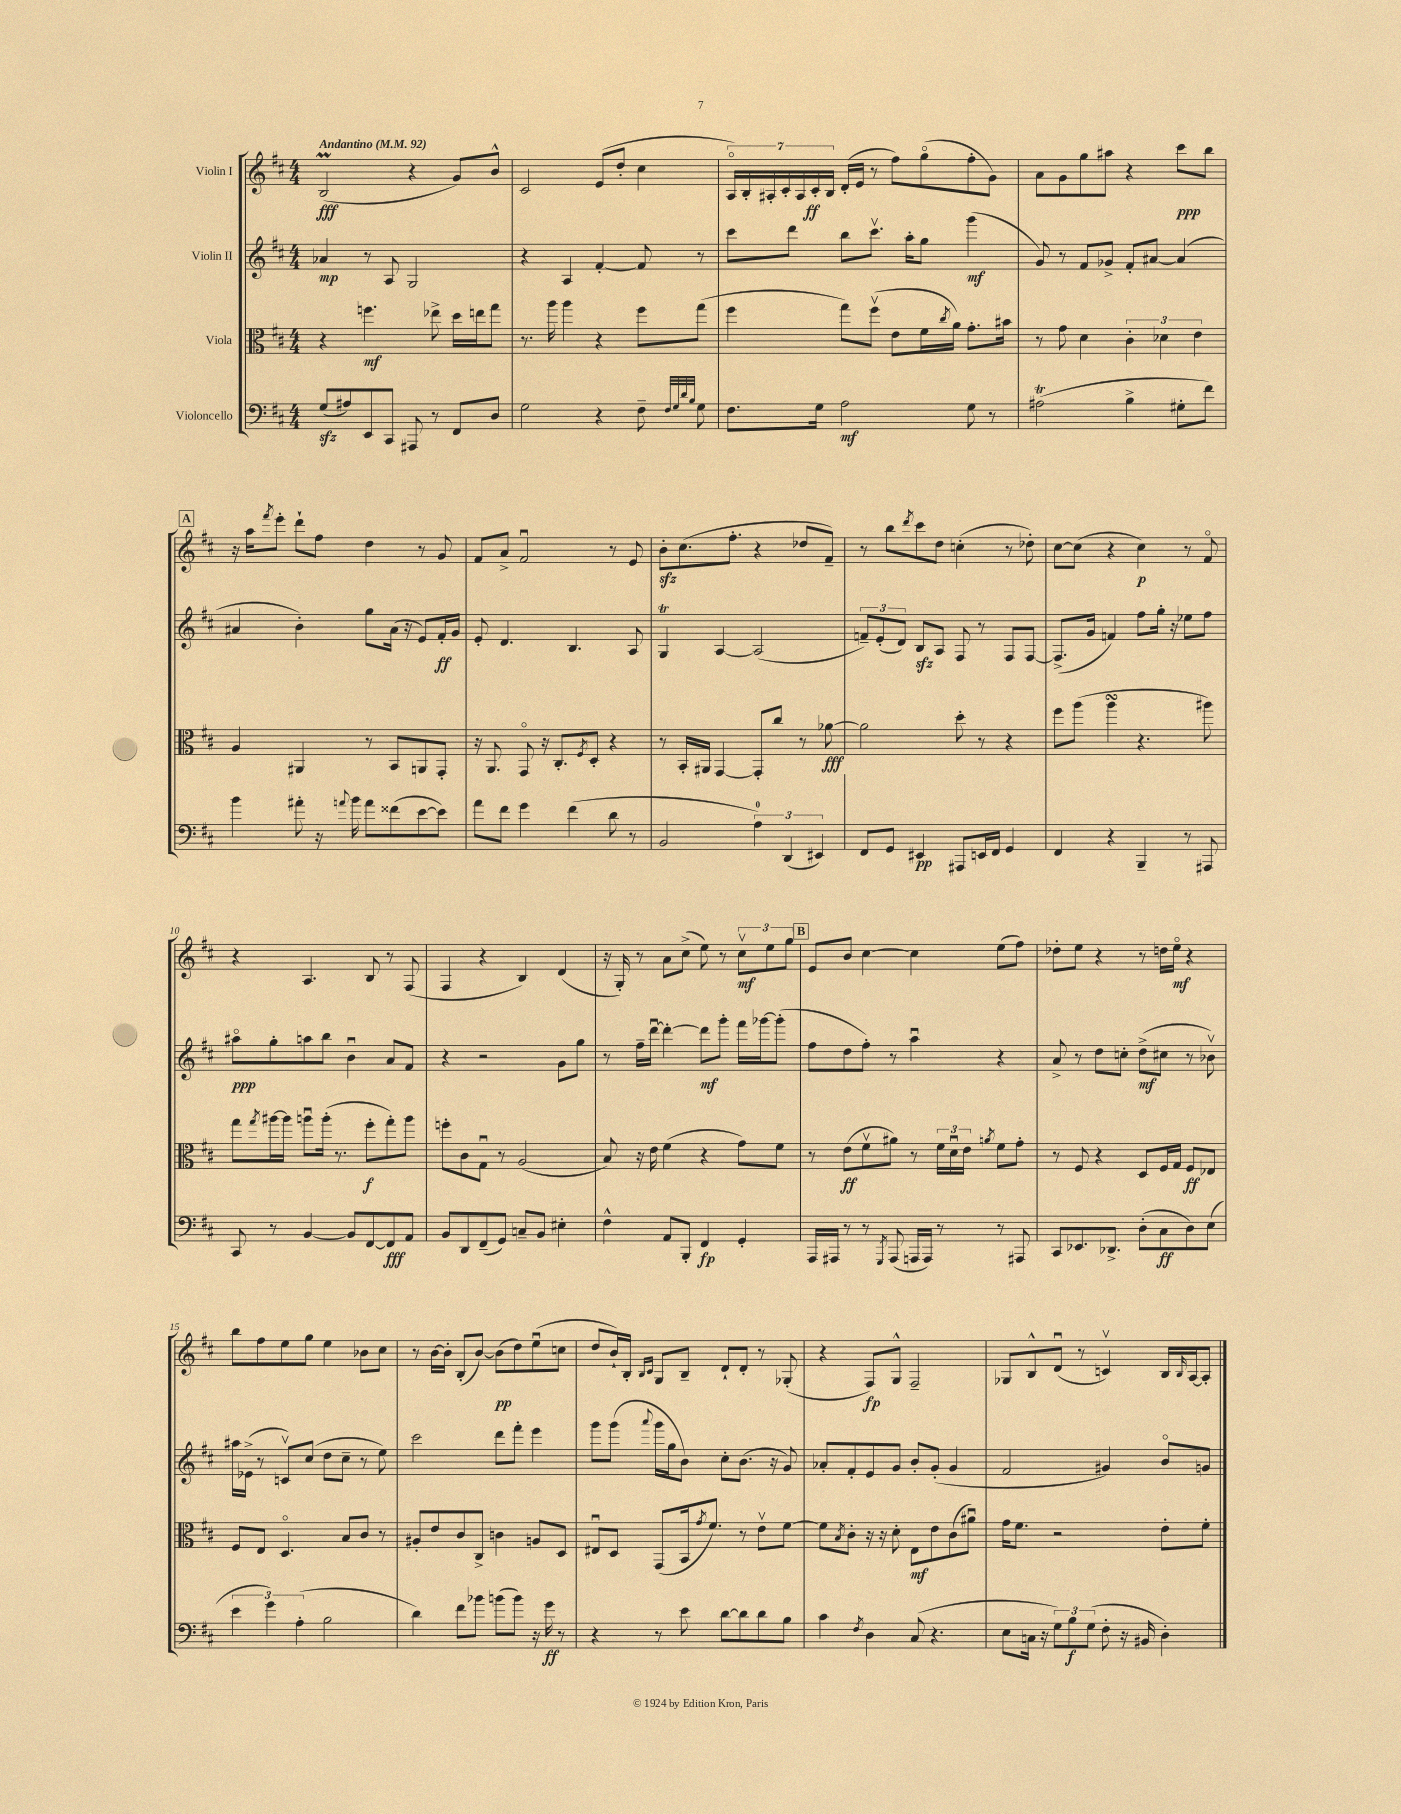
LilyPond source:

<<
\new StaffGroup <<
\new Staff = "s0" \with { instrumentName = "Violin I" } {
    \clef treble \key d \major \numericTimeSignature \time 4/4 \tempo "Andantino" 4 = 92
    b2\prall\fff( r4 g'8) b'8-^ |
    cis'2 e'8( d''8-. cis''4 |
    \tuplet 7/4 { a16\flageolet) b16-. ais16-. cis'16-. ais16 cis'16-.\ff b16 } d'16-.( e'16 r8 fis''8) g''8\flageolet( fis''8-. g'8) |
    a'8 g'8 g''8 ais''8 r4 cis'''8\ppp b''8 |
    \mark \markup { \box "A" } r16 a''16 \acciaccatura { fis'''8 } e'''8-. d'''8-! fis''8 d''4 r8 g'8 |
    fis'8 a'8-> fis'2\downbow r8 e'8 |
    b'8-.\sfz cis''8.( fis''8.-. r4 des''8 fis'8--) |
    r8 b''8 \acciaccatura { d'''8 } cis'''8 d''8 c''4-.( r8 des''8-.) |
    cis''8~ cis''8( r4 cis''4\p) r8 fis'8\flageolet |
    r4 a4. b8 r8 fis8( |
    fis4 r4 b4) d'4( |
    r16 g16-.) r8 a'8 cis''8->( e''8) r8 \tuplet 3/2 { cis''8\upbow\mf e''8 g''8 } |
    \mark \markup { \box "B" } e'8 b'8 cis''4~ cis''4 e''8( fis''8) |
    des''8-. e''8 r4 r8 d''16 e''16\flageolet\mf r4 |
    b''8 fis''8 e''8 g''8 e''4 bes'8 cis''8 |
    r8 b'16~ b'16-. b8-.( b'8~) b'8\pp( d''8) e''8\downbow( c''8 |
    d''8 b'16-!) b16-. \grace { b16 cis'16 } g8 b8-- d'8-! d'8-. r8 ges8-.( |
    r4 fis8\fp) g8-^ fis2-- |
    ges8 b8-^ d'8\downbow( r8 c'4\upbow) b16 \grace { b16 } a16~ a8-. \bar "|." |
}
\new Staff = "s1" \with { instrumentName = "Violin II" } {
    \clef treble \key d \major \numericTimeSignature \time 4/4
    aes'4\mp r8 a8 g2 |
    r4 a4 fis'4~-. fis'8 r8 |
    cis'''8 d'''8 b''8 cis'''8.\upbow a''16-. g''8 g'''4\mf( |
    g'8) r8 fis'8 ges'8-> fis'8-. ais'8~ ais'4( |
    \mark \markup { \box "A" } ais'4 b'4-.) g''8 ais'16( r16 e'8) fis'16-.\ff g'16 |
    e'8-. d'4. b4. a8 |
    g4\trill a4~ a2( |
    \tuplet 3/2 { f'8--) e'8-.( d'8) } b8\sfz a8 fis8 r8 fis8 fis8~ |
    fis8.->( g'16 f'4) fis''8 g''16-. r16 ees''8 fis''8 |
    ais''8\flageolet\ppp g''8-. a''8 b''8 b'4\downbow a'8 fis'8 |
    r4 r2 g'8 g''8 |
    r8 fis''16-- d'''16~\downbow d'''4~-. d'''8\mf g'''8-. fis'''16 ges'''16~ ges'''8-.( |
    \mark \markup { \box "B" } fis''8 d''8 fis''8-.) r8 a''4\downbow r4 |
    a'8-> r8 d''8 c''8-. d''8->\mf( cis''8 r8 bes'8\upbow) |
    ais''16 ees'16->( r8 c'8\upbow) cis''8( d''8 cis''8-- r8 e''8) |
    cis'''2 d'''8 fis'''8-. e'''4 |
    g'''8 g'''8( \appoggiatura { a'''8 } g'''16 g''16 b'8) cis''8-. b'8.( r16 g'8) |
    aes'8-. fis'8-. e'8 g'8 b'8-. g'8-.( g'4 |
    fis'2 gis'4) b'8\flageolet g'8 \bar "|." |
}
\new Staff = "s2" \with { instrumentName = "Viola" } {
    \clef alto \key d \major \numericTimeSignature \time 4/4
    r4 f''4.\mf ees''8-> d''16 e''16 g''8 |
    r8. a''16 a''4 r4 fis''8 g''8( |
    fis''4 g''8) fis''8\upbow( e'8 fis'16 \acciaccatura { cis''8 } a'16) g'8.-. bis'16 |
    r8 g'8 d'4 \tuplet 3/2 { cis'4-. des'4 e'4 } |
    \mark \markup { \box "A" } a4 ais,4 r8 b,8 a,8 g,8-. |
    r16 a,8. g,8\flageolet r16 cis8.-. \acciaccatura { fis8 } d8-. r4 |
    r8 b,16-. ais,16 g,4~ g,8-. cis''8 r8 aes'8~\fff |
    aes'2 d''8-. r8 r4 |
    fis''8 a''8( a''4\turn r4. ais''8) |
    g''8 \acciaccatura { g''8 } ais''16~ ais''16 a''8\downbow a''16-.( r8. fis''8-.\f g''8-.) a''8 |
    f''8-. cis'8 g8\downbow r8 a2( |
    b8) r16 e'16 fis'4( r4 g'8) fis'8 |
    \mark \markup { \box "B" } r8 e'8\ff( fis'8\upbow ais'8) r8 \tuplet 3/2 { fis'16 d'16\downbow e'16 } \acciaccatura { a'8 } fis'8 g'8-. |
    r8 fis8 r4 d8 fis16 g16 fis8\ff ees8 |
    fis8 e8 d4.\flageolet b8 cis'8 r8 |
    ais8-. e'8 cis'8 cis8-> c'4 a8 d8 |
    eis8\downbow d8 g,8( b,16 \acciaccatura { g'8 } fis'8.) r8 e'8\upbow fis'8~ |
    fis'8 \acciaccatura { b8 } cis'8-. r16 r16 d'8-. e8\mf e'8 cis'8( ais'8\downbow) |
    g'16 fis'8. r2 e'8-. fis'8-. \bar "|." |
}
\new Staff = "s3" \with { instrumentName = "Violoncello" } {
    \clef bass \key d \major \numericTimeSignature \time 4/4
    g8\sfz( ais8) e,8 cis,8 ais,,8 r8 fis,8 d8 |
    g2 r4 fis8-- \grace { fis32 g32 d'32 b32 } g8 |
    fis8. g16 a2\mf g8 r8 |
    ais2\trill( b4-> gis8-. fis'8) |
    \mark \markup { \box "A" } b'4 ais'8-. r16 \appoggiatura { a'8 } b'16 a'8 fisis'8( e'8~ e'8) |
    a'8 fis'8 g'4 fis'4( d'8 r8 |
    b,2 \tuplet 3/2 { a4-0) d,4( eis,4) } |
    fis,8 g,8 eis,4\pp ais,,8 e,16 fis,16 g,4 |
    fis,4 r4 b,,4-- r8 ais,,8 |
    cis,8 r8 b,4~ b,8 fis,8~ fis,8\fff a,8 |
    b,8 d,8 fis,8--( g,8) c8-- b,8 eis4-. |
    fis4-^ a,8 b,,8-. fis,4\fp g,4-. |
    \mark \markup { \box "B" } a,,16 ais,,16 r8 r8 \acciaccatura { g,,8 } ais,,8( a,,16 a,,16) r8 r8 ais,,8 |
    cis,8 ees,8. des,8.-> d8-.( cis8\ff d8) e8( |
    \tuplet 3/2 { e'4 g'4) a4-.( } b2 |
    d'4) fis'8 bes'8 b'8( b'8) r16 g'16\ff r8 |
    r4 r8 e'8 d'8~ d'8 d'8 b8 |
    cis'4 \acciaccatura { fis8 } d4 cis8( r4. |
    e8 c16 r16 \tuplet 3/2 { g8) b8\f g8( } fis8-. r16 bis,16 d4-.) \bar "|." |
}
>>
>>
